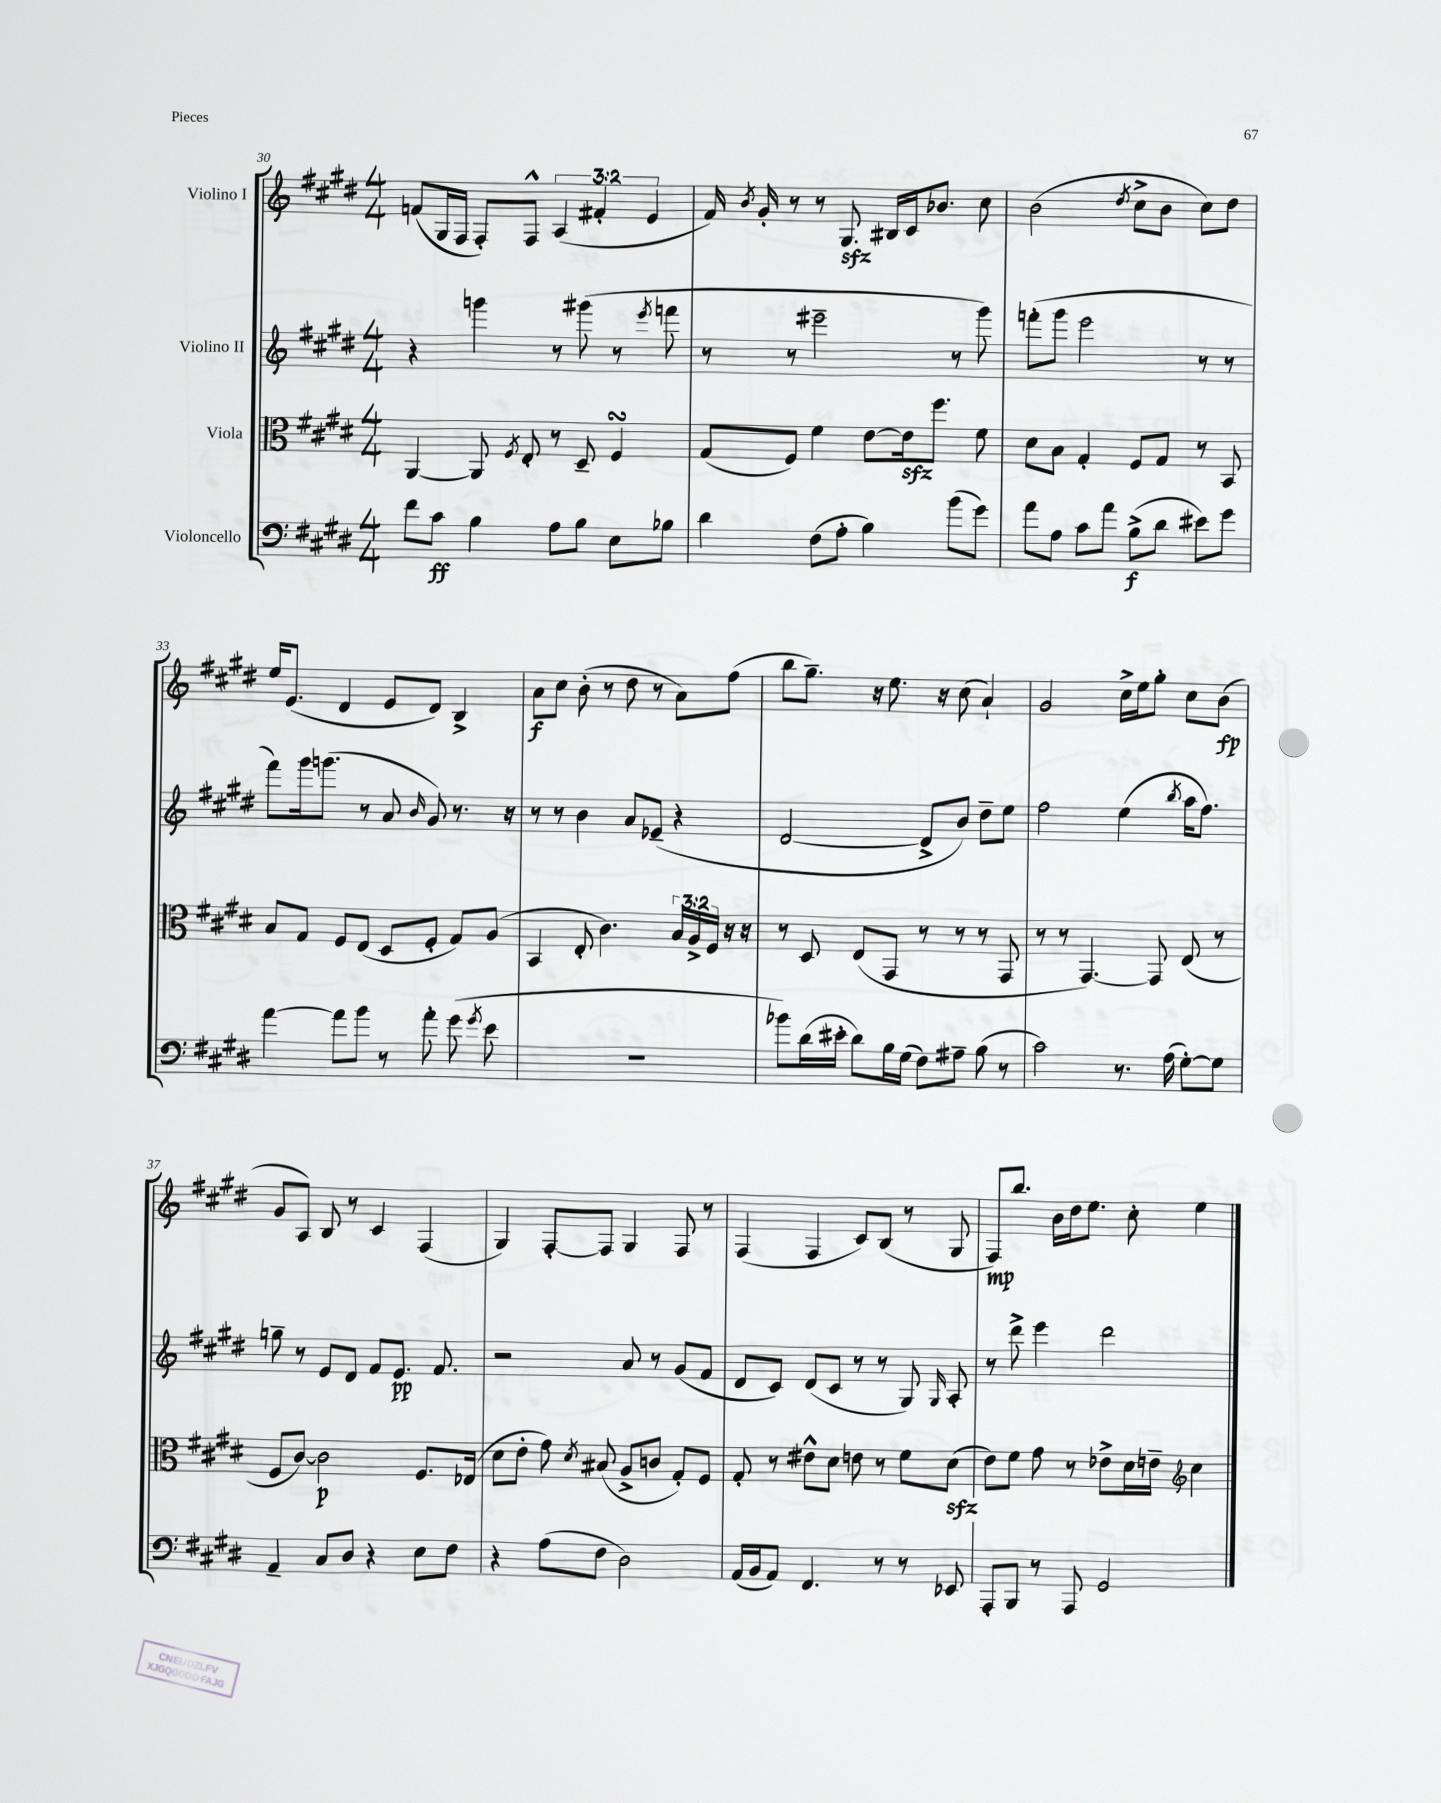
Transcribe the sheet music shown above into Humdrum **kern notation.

**kern	**dynam	**kern	**dynam	**kern	**dynam	**kern	**dynam
*part4	*part4	*part3	*part3	*part2	*part2	*part1	*part1
*staff4	*staff4	*staff3	*staff3	*staff2	*staff2	*staff1	*staff1
*I"Violoncello	*	*I"Viola	*	*I"Violino II	*	*I"Violino I	*
*clefF4	*	*clefC3	*	*clefG2	*	*clefG2	*
*k[f#c#g#d#]	*	*k[f#c#g#d#]	*	*k[f#c#g#d#]	*	*k[f#c#g#d#]	*
*M4/4	*	*M4/4	*	*M4/4	*	*M4/4	*
=30	=30	=30	=30	=30	=30	=30	=30
8f#\L	.	[4AA/	.	4r	.	(8fn/L	.
8c#\J	ff	.	.	.	.	16G#/L	.
.	.	.	.	.	.	16F#/JJ	.
4B\	.	8AA/]	.	4gggn\	.	8F#'/L)	.
.	.	8qF#/	.	.	.	.	.
.	.	8E'/	.	.	.	8F#^^/J	.
8A\L	.	8r	.	8r	.	(6A/	.
8B\J	.	8D#~/	.	(8ggg#X\	.	.	.
.	.	.	.	.	.	6f#X'/	.
8E\L	.	4F#sSSS/	.	8r	.	.	.
.	.	.	.	.	.	6e/	.
.	.	.	.	8qeee/	.	.	.
8B-X\J	.	.	.	8fffn\	.	.	.
=31	=31	=31	=31	=31	=31	=31	=31
4d#\	.	(8G#/L	.	8r	.	16f#/)	.
.	.	.	.	.	.	8qb/	.
.	.	.	.	.	.	16g#'/	.
.	.	8F#/J)	.	8r	.	8r	.
(8F#\L	.	4f#\	.	2eee#X~\	.	8r	.
8A'\J	.	.	.	.	.	8.G#zz/	.
4B\)	.	[8e\L	.	.	.	.	.
.	.	.	.	.	.	16B#X/LL	.
.	.	16ezz\k]	.	.	.	16c#/J	.
.	.	8.ff#\J	.	.	.	8.b-X/J	.
(8b\L	.	.	.	8r	.	.	.
8g#\J)	.	8f#\	.	8ggg#\)	.	8cc#\	.
=32	=32	=32	=32	=32	=32	=32	=32
8a\L	.	8d#\L	.	(8fffn'\L	.	(2b\	.
8A\J	.	8B\J	.	8ggg#\J	.	.	.
8c#\L	.	4G#'/	.	2eee\	.	.	.
8a\J	.	.	.	.	.	.	.
.	.	.	.	.	.	8qdd#/	.
(8B^\L	f	8F#/L	.	.	.	8cc#^\L	.
8d#\J	.	8G#/J	.	.	.	8b\J	.
8e#X\L)	.	8r	.	8r	.	8cc#\L)	.
8g#\J	.	8BB/	.	8r	.	8dd#\J	.
!!LO:LB:g=z
=33	=33	=33	=33	=33	=33	=33	=33
[4a\	.	8B/L	.	8fff#\L)	.	16ee/KL	.
.	.	.	.	.	.	(8.e/J	.
.	.	8G#/J	.	16ggg#\k	.	.	.
.	.	.	.	(8.gggn\J	.	.	.
8a\L]	.	8F#/L	.	.	.	4d#/	.
8b\J	.	(8E/J	.	8r	.	.	.
8r	.	8D#/L	.	8a/	.	8e/L	.
.	.	.	.	16qqb/	.	.	.
8a'\	.	8F#'/J	.	8g#/)	.	8d#/J)	.
(8g#\	.	8G#/L)	.	8.r	.	4B^/	.
8qg#/	.	.	.	.	.	.	.
8e\	.	(8A/J	.	.	.	.	.
.	.	.	.	16r	.	.	.
=34	=34	=34	=34	=34	=34	=34	=34
1r	.	4BB/	.	8r	.	8a\L	f
.	.	.	.	8r	.	8cc#\J	.
.	.	8E'/	.	4b\	.	(8b'\	.
.	.	4.c#\)	.	.	.	8r	.
.	.	.	.	8a/L	.	8dd#\	.
.	.	.	.	(8e-X~/J	.	8r	.
.	.	24B/LL	.	4r	.	8a\L)	.
.	.	24A^/	.	.	.	.	.
.	.	24F#/JJ	.	.	.	.	.
.	.	16r	.	.	.	(8ff#\J	.
.	.	16r	.	.	.	.	.
=35	=35	=35	=35	=35	=35	=35	=35
8b-X\L)	.	8r	.	[2d#/	.	8bb\L	.
(16d#\L	.	8D#/	.	.	.	8.gg#~\J)	.
16e#X'\JJ	.	.	.	.	.	.	.
8d#\L)	.	(8E/L	.	.	.	.	.
.	.	.	.	.	.	16r	.
16B\L	.	8GG#/J	.	.	.	8.ee\	.
(16G#\JJ	.	.	.	.	.	.	.
8F#\L)	.	8r	.	8d#^/L]	.	.	.
.	.	.	.	.	.	16r	.
8A#X~\J	.	8r	.	8b/J)	.	(8cc#\	.
(8B\	.	8r	.	8dd#~\L	.	4a`/)	.
8r	.	8GG#/	.	8ee\J	.	.	.
=36	=36	=36	=36	=36	=36	=36	=36
2c#\)	.	8r	.	2ff#\	.	2g#/	.
.	.	8r	.	.	.	.	.
.	.	[4.GG#/)	.	.	.	.	.
8.r	.	.	.	(4ee\	.	16cc#^\LL	.
.	.	.	.	.	.	16ee\J	.
.	.	8GG#/]	.	.	.	8gg#'\J	.
(16A\	.	.	.	.	.	.	.
.	.	.	.	8qbb/	.	.	.
[8G#'\L)	.	(8E/	.	16aa\KL	.	8cc#\L	.
.	.	.	.	8.ff#\J)	.	.	.
8G#\J]	.	8r	.	.	.	(8b\J	fp
!!LO:LB:g=z
=37	=37	=37	=37	=37	=37	=37	=37
4AA~/	.	8F#/L	.	8ggn~\	.	8g#/L	.
.	.	[8c#/J)	.	8r	.	8A/J)	.
8C#/L	.	2c#\]	p	8e/L	.	8B/	.
8D#/J	.	.	.	8d#/J	.	8r	.
4r	.	.	.	8f#/L	.	4c#/	.
.	.	.	.	8.e/J	pp	.	.
8E\L	.	8.F#/L	.	.	.	(4F#/	.
.	.	.	.	8.f#/	.	.	.
8F#\J	.	.	.	.	.	.	.
.	.	(16E-X/Jk	.	.	.	.	.
=38	=38	=38	=38	=38	=38	=38	=38
4r	.	8d#\L	.	2r	.	4G#/)	.
.	.	8e'\J	.	.	.	.	.
(8A\L	.	8g#\)	.	.	.	[8F#'/L	.
.	.	8qd#/	.	.	.	.	.
8F#\J	.	(8B#X/	.	.	.	8F#/J]	.
2D#\)	.	8A^/L	.	8a/	.	4G#/	.
.	.	8cn/J	.	8r	.	.	.
.	.	8G#'/L)	.	(8g#/L	.	8F#/	.
.	.	8F#/J	.	8f#/J	.	8r	.
=39	=39	=39	=39	=39	=39	=39	=39
(16AA/LL	.	8G#'/	.	8d#/L	.	(4F#/	.
16BB/J	.	.	.	.	.	.	.
8AA/J)	.	8r	.	8c#/J)	.	.	.
4.FF#/	.	8e#X^^\L	.	(8d#/L	.	4F#/	.
.	.	8d#\J	.	8c#/J	.	.	.
.	.	8en\	.	8r	.	8c#/L)	.
8r	.	8r	.	8r	.	(8B/J	.
8r	.	8f#\L	.	8G#/)	.	8r	.
.	.	.	.	16qqG#/	.	.	.
8EE-X/	.	(8d#zz\J	.	8A'/	.	8G#/	.
=40	=40	=40	=40	=40	=40	=40	=40
8AAA'/L	.	8e\L)	.	8r	.	8F#/L)	mp
8BBB/J	.	8f#\J	.	8ddd#^\	.	8.bb/J	.
8r	.	8g#\	.	4eee\	.	.	.
.	.	.	.	.	.	16b\LL	.
8AAA/	.	8r	.	.	.	16dd#\J	.
.	.	.	.	.	.	8.ee\J	.
2GG#/	.	8e-X^\L	.	2ddd#\	.	.	.
.	.	16d#\L	.	.	.	8cc#'\	.
.	.	16en~\JJ	.	.	.	.	.
*	*	*clefG2	*	*	*	*	*
.	.	4cc#\	.	.	.	4ee\	.
==	==	==	==	==	==	==	==
*-	*-	*-	*-	*-	*-	*-	*-
